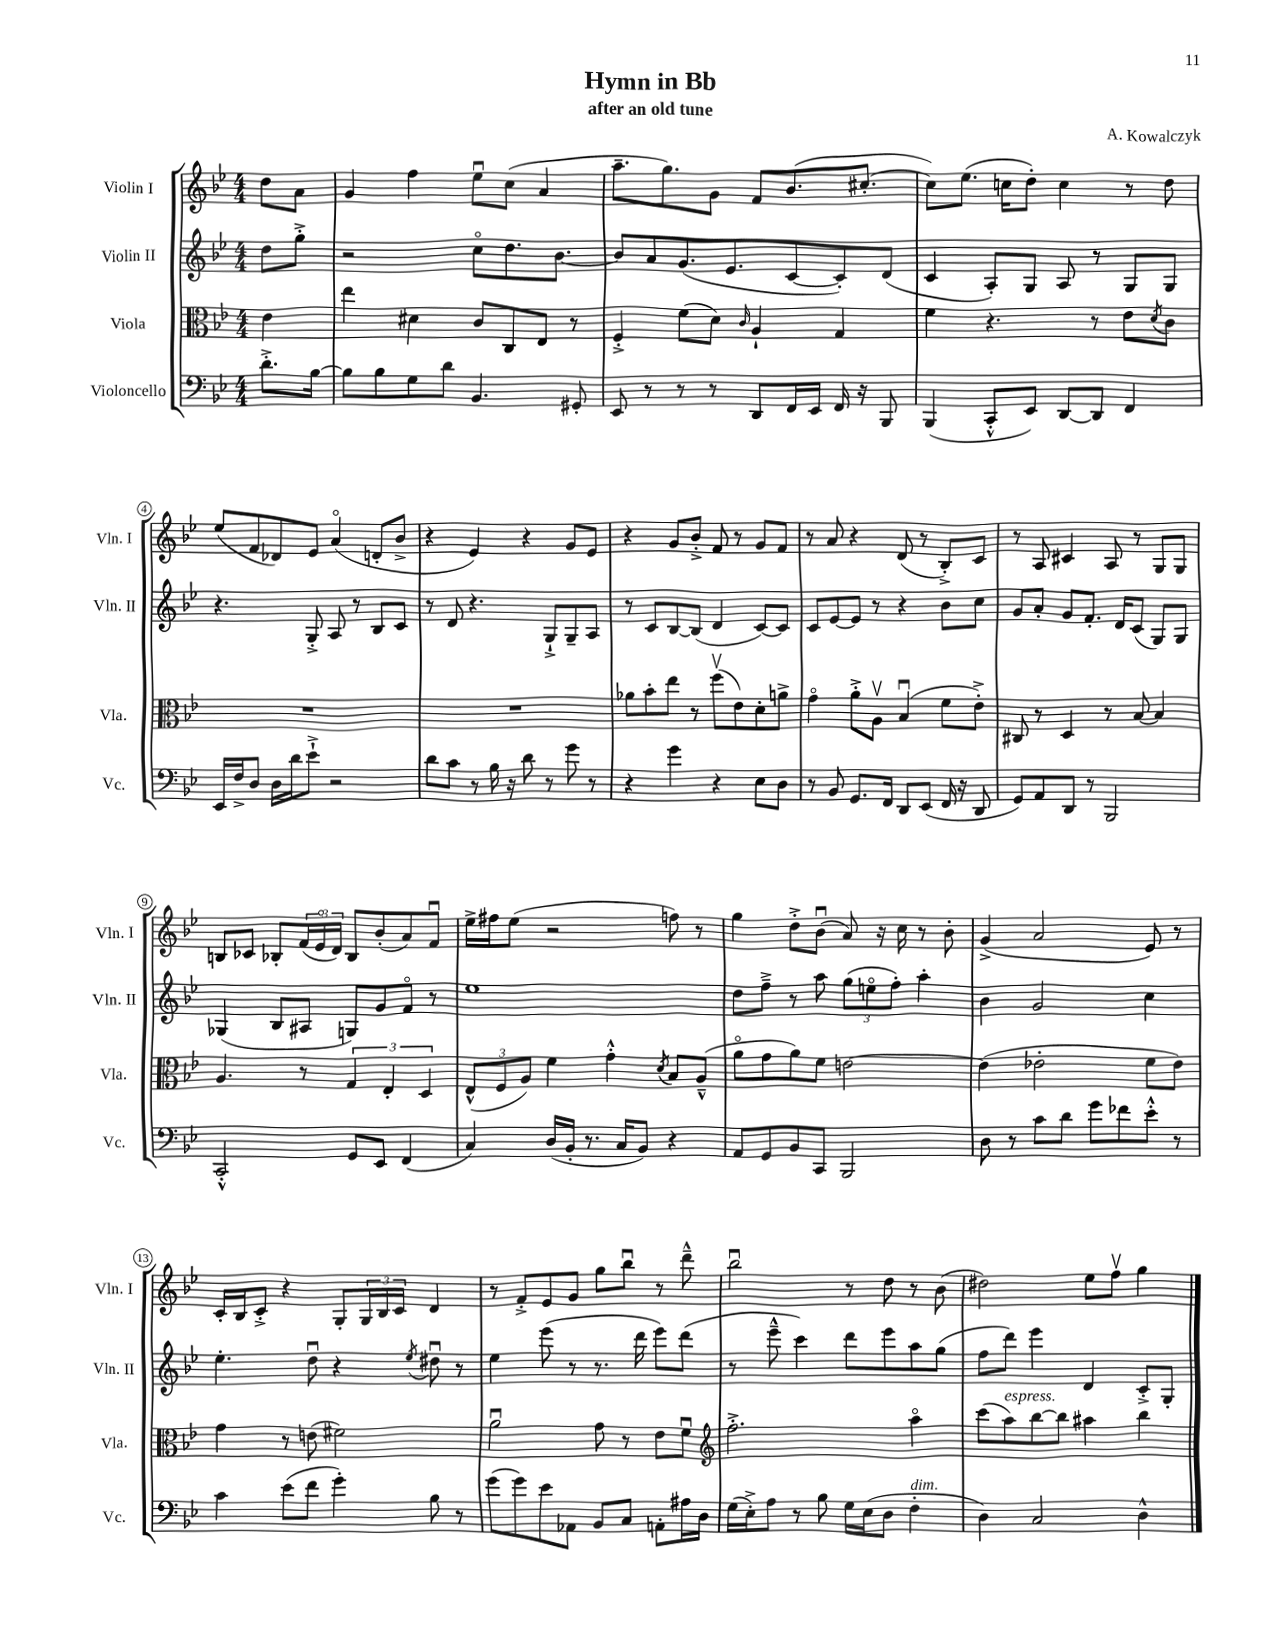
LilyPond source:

\header { title = "Hymn in Bb" composer = "A. Kowalczyk" subtitle = "after an old tune" }
<<
\new StaffGroup <<
\new Staff = "s0" \with { instrumentName = "Violin I" shortInstrumentName = "Vln. I" } {
    \clef treble \key bes \major \numericTimeSignature \time 4/4 \partial 4
    d''8 a'8 |
    g'4 f''4 ees''8\downbow c''8( a'4 |
    a''8.-- g''8.) g'8 f'8 bes'8.( cis''8.~-. |
    cis''8) ees''8.( c''16 d''8-.) c''4 r8 d''8 |
    ees''8( f'8 des'8) ees'8 a'4\flageolet( d'8-. bes'8-> |
    r4 ees'4) r4 g'8 ees'8 |
    r4 g'8 bes'8-.-> f'8 r8 g'8 f'8 |
    r8 a'8 r4 d'8( r8 bes8-.->) c'8 |
    r8 a8 cis'4 a8 r8 g8 g8 |
    b8 ces'8 bes8-. \tuplet 3/2 { f'16( ees'16\flageolet d'16) } bes8 bes'8-.( a'8) f'8\downbow |
    ees''16-> fis''16 ees''8( r2 f''8) r8 |
    g''4 d''8-.-> bes'8\downbow( a'8) r16 c''16 r8 bes'8-. |
    g'4->( a'2 ees'8) r8 |
    c'16-. bes16 c'8-.-> r4 g8-. \tuplet 3/2 { g16 bes16 c'16 } d'4 |
    r8 f'8-.-> ees'8 g'8 g''8 bes''8\downbow r8 d'''8---^ |
    bes''2\downbow r8 d''8 r8 bes'8( |
    dis''2) ees''8 f''8\upbow g''4 \bar "|." |
}
\new Staff = "s1" \with { instrumentName = "Violin II" shortInstrumentName = "Vln. II" } {
    \clef treble \key bes \major \numericTimeSignature \time 4/4 \partial 4
    d''8 g''8-.-> |
    r2 c''8\flageolet d''8. bes'8.~ |
    bes'8 a'8 g'8.( ees'8. c'8~ c'8-.) d'8( |
    c'4 a8-.) g8 a8 r8 g8 g8 |
    r4. g8-.-> a8 r8 bes8 c'8 |
    r8 d'8 r4. g8-!-> g8-- a8 |
    r8 c'8 bes8~ bes8( d'4 c'8~) c'8 |
    c'8 ees'8~ ees'8 r8 r4 bes'8 c''8 |
    g'8 a'8-. g'8 f'8.-. d'16 c'8( g8) g8 |
    ges4( bes8 ais8 g8) g'8 f'8\flageolet r8 |
    ees''1 |
    d''8 f''8---> r8 a''8 \tuplet 3/2 { g''8( e''8\flageolet f''8-.) } a''4-. |
    bes'4 g'2 c''4 |
    ees''4.-. d''8\downbow r4 \acciaccatura { ees''8 } dis''8\downbow r8 |
    ees''4 ees'''8( r8 r8. d'''16 ees'''8) d'''8( |
    r8 ees'''8---^ c'''4) d'''8 ees'''8 a''8 g''8( |
    f''8 d'''8) ees'''4 d'4 c'8-.-> g8-. \bar "|." |
}
\new Staff = "s2" \with { instrumentName = "Viola" shortInstrumentName = "Vla." } {
    \clef alto \key bes \major \numericTimeSignature \time 4/4 \partial 4
    ees'4 |
    ees''4 dis'4 c'8 c8 ees8 r8 |
    f4-.-> f'8( d'8) \grace { c'16 } a4-! g4 |
    f'4 r4. r8 ees'8 \acciaccatura { d'8 } c'8 |
    R1 |
    R1 |
    aes'8 bes'8-. ees''8 r8 f''8\upbow( ees'8) d'8-. a'8-> |
    g'4\flageolet a'8-.-> a8\upbow bes4\downbow( f'8 ees'8-.->) |
    cis8 r8 d4 r8 bes8~ bes4 |
    a4. r8 \tuplet 3/2 { g4 ees4-. d4 } |
    \tuplet 3/2 { ees8-^( f8 a8) } f'4 g'4-.-^ \acciaccatura { d'8 } bes8 a8---^( |
    a'8\flageolet g'8 a'8) f'8 e'2~ |
    e'4( ees'2-. f'8 ees'8) |
    g'4 r8 e'8( fis'2) |
    a'2\downbow g'8 r8 ees'8 f'8\downbow |
    \clef treble f''2.-.-> a''4\flageolet |
    c'''8( a''8^\markup { \italic "espress." }) bes''8~ bes''8 ais''4 bes''4 \bar "|." |
}
\new Staff = "s3" \with { instrumentName = "Violoncello" shortInstrumentName = "Vc." } {
    \clef bass \key bes \major \numericTimeSignature \time 4/4 \partial 4
    d'8.-.-> bes16~ |
    bes8 bes8 g8 d'8 bes,4. gis,8-. |
    ees,8 r8 r8 r8 d,8 f,16 ees,16 f,16 r16 bes,,8 |
    bes,,4( c,8-.-^ ees,8) d,8~ d,8 f,4 |
    ees,16 f16-> d8 d16 d'16 ees'8-!-> r2 |
    d'8 c'8 r8 bes16 r16 d'8 r8 g'8 r8 |
    r4 g'4 r4 ees8 d8 |
    r8 bes,8 g,8. f,16 d,8 ees,8( f,16 r16 d,8 |
    g,8) a,8 d,8 r8 bes,,2 |
    c,2-.-^ g,8 ees,8 f,4( |
    c4) d16( bes,16-. r8. c16 bes,8) r4 |
    a,8 g,8 bes,8 c,8 bes,,2 |
    d8 r8 c'8 d'8 g'8 fes'8 ees'8-.-^ r8 |
    c'4 ees'8( f'8 g'4-.) bes8 r8 |
    g'8( g'8) ees'8 aes,8 bes,8 c8 a,8-. ais16 d16 |
    g16( ees16-.->) a8 r8 bes8 g16 ees16( d8 f4-.^\markup { \italic "dim." } |
    d4) c2 d4-^ \bar "|." |
}
>>
>>
\layout { \context { \Score \override BarNumber.stencil = #(make-stencil-circler 0.1 0.3 ly:text-interface::print) } }
